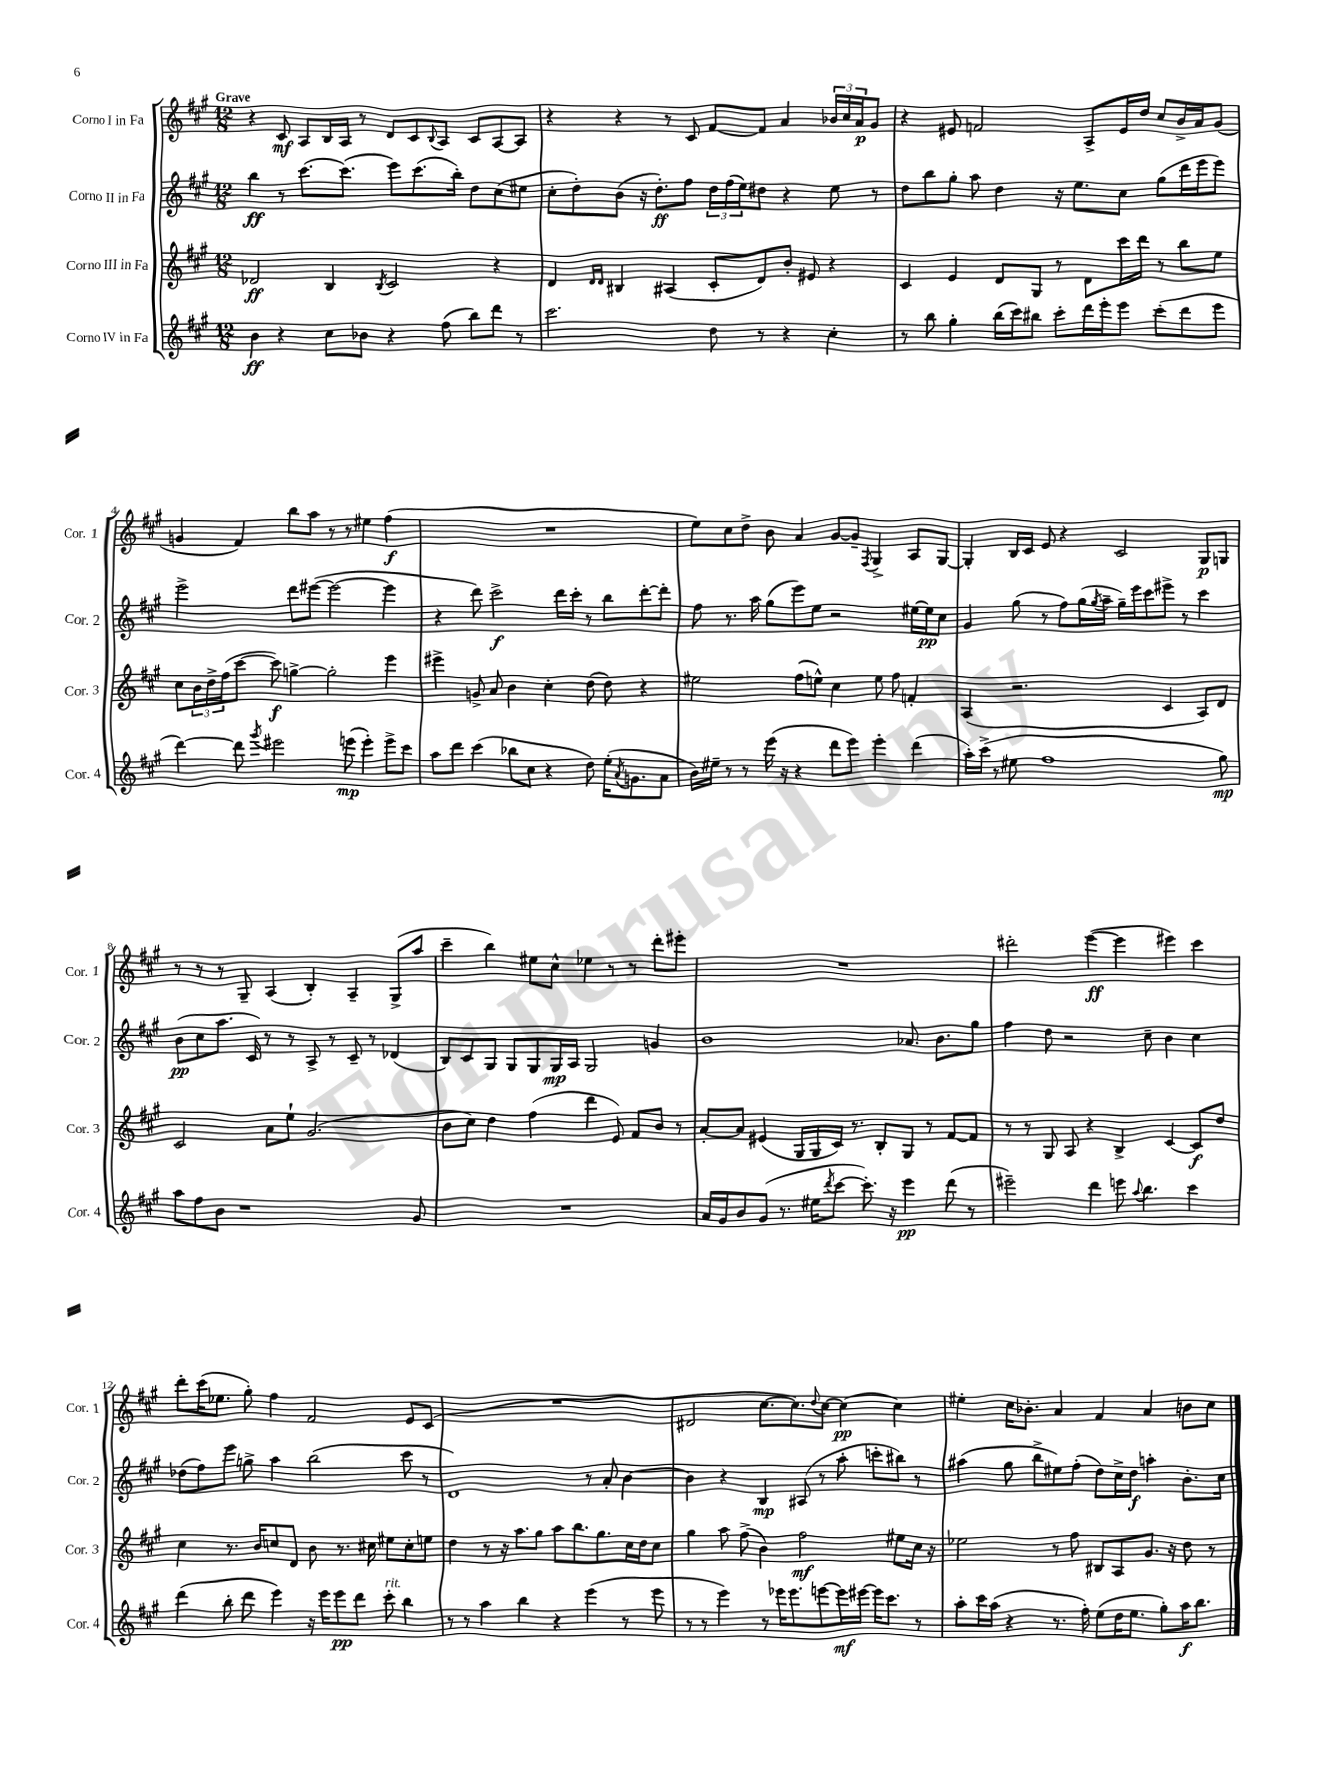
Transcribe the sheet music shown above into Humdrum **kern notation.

**kern	**kern	**kern	**kern
*staff4	*staff3	*staff2	*staff1
*clefG2	*clefG2	*clefG2	*clefG2
*k[f#c#g#]	*k[f#c#g#]	*k[f#c#g#]	*k[f#c#g#]
*M12/8	*M12/8	*M12/8	*M12/8
4b	2d-	4bb	4r
4r	.	8r	8c#
.	.	[8.ccc#	8A
8cc#	4B	.	16B
.	.	(8.ccc#]	16A
8b-	.	.	8r
.	8qB	.	.
4r	2c#	8eee)	8d
.	.	(8.ccc#	8c#
.	.	.	8qqB
(8ff#	.	.	8A
.	.	16bb')	.
8bb)	.	8dd	8c#
8ddd	4r	(8cc#	[8A
8r	.	8ee#	8A]
=	=	=	=
2.ccc#	4d	8cc#'	4r
.	.	8dd')	.
.	16qqd	.	.
.	16qqd	.	.
.	4B#	(8b	4r
.	.	16r	.
.	.	8.dd')	.
.	(4A#	.	8r
.	.	8ff#	8c#
8dd	8c#'	24dd	[8f#
.	.	(24ff#	.
.	.	24ee)	.
8r	8d)	8dd#	8f#]
4r	8b'	4r	4a
.	8e#	.	.
4cc#'	4r	8ee	24b-
.	.	.	24cc#
.	.	.	24a
.	.	8r	8g#
=	=	=	=
8r	4c#	8dd	4r
8bb	.	8bb	.
4gg#'	4e	8gg#'	8e#
.	.	8aa	2f
(16bb	8d	4dd	.
16ccc#)	.	.	.
8bb#	8G#	.	.
8ccc#'	8r	16r	.
.	.	8.ee	.
16ddd	8d	.	8A^
16eee'	.	.	.
8eee	16ccc#	8cc#	16e#
.	16ddd	.	16dd
(8ccc#'	8r	(8gg#	8cc#
8ddd	8bb	16ddd	16b^
.	.	16eee	16a
8eee	8ee	8eee)	(8g#
=	=	=	=
[4ddd)	8cc#	2eee^	4g
.	24b	.	.
.	24dd^	.	.
.	(24ff#	.	.
8ddd]	[8ccc#	.	4f#)
8qggg#	.	.	.
2eee#	8ccc#])	.	.
.	[4gg^	8ddd	8bb
.	.	([8eee#	8aa
.	2gg']	2eee#_	8r
(8eee	.	.	8r
4eee')	.	.	4ee#
8eee^	4eee	4eee#]	(4ff#
8ccc#	.	.	.
=	=	=	=
8aa	4eee#^	4r	1.r
8ddd	.	.	.
(4ccc#	8g^	8ddd)	.
.	8a	2ccc#^	.
8bb-	4b	.	.
8cc#	.	.	.
4r	4cc#'	.	.
.	.	16ddd	.
.	.	16ccc#'	.
8dd)	(8dd	8r	.
(16ee'	8dd)	8bb	.
8qa	.	.	.
8.g	.	.	.
.	4r	[8ddd'	.
8a	.	8ddd']	.
=	=	=	=
16b)	2ee#	8ff#	8ee)
16ee#~	.	.	.
8r	.	8.r	8cc#
8r	.	.	8dd^
.	.	16aa	.
(16eee	.	(8gg#	8b
16r	.	.	.
4r	(8ff#	8eee)	4a
.	8ee^^)	8ee	.
8ddd	4cc#	2r	[8g#
8eee)	.	.	8g#~]
.	.	.	8qF#
4eee'	8ee	.	4G#^
.	8ff#	.	.
(4ddd	4f'	[16ee#	8A
.	.	16ee#]	.
.	.	8cc#	[8G#
=	=	=	=
16aa')	(4A	4g#	4G#']
(16ccc#^	.	.	.
8r	.	.	.
8ee#	2.r	(8gg#	16B
.	.	.	16c#
1ff#	.	8r	8e
.	.	8ff#)	4r
.	.	(16gg#	.
.	.	8qgg#	.
.	.	16aa~	.
.	.	16gg#~)	2c#
.	.	16eee	.
.	.	8ccc#	.
.	4c#	8eee#^	.
.	.	8r	.
.	8A)	4ccc#	8G#
8gg#)	8d	.	8G
=	=	=	=
8aa	2c#	(8b	8r
8ff#	.	8cc#	8r
8b	.	8.aa	8r
1r	.	.	8G#~
.	.	16c#)	.
.	8a	8r	(4A
.	8ee`	8r	.
.	(2.g#	8A^	4B')
.	.	8r	.
.	.	8c#~	4A~
.	.	8r	.
.	.	(4d-	(8G#^
8g#	.	.	8aa
=	=	=	=
1.r	8b	8B)	4ccc#~
.	8cc#)	8c#	.
.	4dd	8G#	4bb)
.	.	8G#	.
.	(4ff#	8G#	8ee#
.	.	16G#	8cc#^^
.	.	16A	.
.	4ddd	2G#	4ee-
.	8e)	.	8r
.	8f#	.	8r
.	8b	4g	8ddd'
.	8r	.	8eee#'
=	=	=	=
16a	[8a'	1b	1.r
16g#	.	.	.
8b	8a]	.	.
(8g#	(4e#	.	.
8.r	.	.	.
.	16G#	.	.
16ee#	16G#	.	.
8qddd	.	.	.
[8ccc#	16c#)	.	.
.	8.r	.	.
8.ccc#'])	.	.	.
.	8B'	.	.
16r	.	.	.
4eee	8G#	8.a-	.
.	8r	.	.
.	.	8.b	.
(8ddd	[8f#	.	.
8r	8f#]	8gg#	.
=	=	=	=
2eee#~)	8r	4ff#	2ddd#'
.	8r	.	.
.	8G#	8dd	.
.	8A	2r	.
4ddd	4r	.	([4eee
8eee	4B^	.	4eee]
8qqaa	.	.	.
4.bb	.	8cc#~	.
.	[4c#	4b	4eee#)
4ccc#	8c#]	4cc#	4ccc#
.	8dd	.	.
=	=	=	=
(4ddd	4cc#	(8dd-	8ddd'
.	.	8ff#)	(16ccc#
.	.	.	8.ee-
8bb'	8.r	8eee	.
8ddd	.	8gg^	8gg#')
.	16b	.	.
4eee)	8cc	4aa	4ff#
.	8d	.	.
16r	8b	(2bb	2f#
16eee	.	.	.
8eee	8.r	.	.
8ddd	.	.	.
.	16cc#	.	.
8ccc#'	8ee#	.	.
4bb	8cc#'	8ccc#	8e
.	8ee	8r	(8c#
=	=	=	=
8r	4dd	1d)	1.r
8r	.	.	.
4aa	8r	.	.
.	16r	.	.
.	8.aa	.	.
4bb	.	.	.
.	8gg#	.	.
4r	8aa	.	.
.	8.bb	.	.
(4eee	.	8r	.
.	8.gg#	.	.
.	.	8a'	.
8r	16cc#	[4b	.
.	16dd	.	.
8eee	8cc#	.	.
=	=	=	=
8r	4gg#	4b]	2d#
8r	.	.	.
4eee)	8aa	4r	.
.	(8ff#^	.	.
8r	4b)	4B	[8.cc#
16eee-	.	.	.
8.eee-	.	.	8.cc#])
.	2ff#	(8A#	.
.	.	.	8qqdd
[8eee	.	8r	[8cc#
16eee]	.	8aa'	4cc#_
[16eee#	.	.	.
16eee#]	.	8ccc'	.
8.ccc#	.	.	.
.	8ee#	8bb#)	4cc#]
8r	16cc#	8r	.
.	16r	.	.
=	=	=	=
8aa'	2ee-	(4aa#	4ee#'
16ccc#	.	.	.
(16aa	.	.	.
4r	.	8gg#	16cc#
.	.	.	8.b-'
.	.	8bb^	.
8.r	8r	8ee#)	4a
.	8ff#	(8ff#'	.
16ff#')	.	.	.
(8ee	8B#	8dd)	4f#
16dd	8A	16cc#^	.
8.ee	.	16dd	.
.	8.g#	4aa'	4a
8gg#')	.	.	.
.	16r	.	.
16aa	8dd	8.b'	8b
8.bb	.	.	.
.	8r	.	8cc#
.	.	16cc#	.
==	==	==	==
*-	*-	*-	*-
